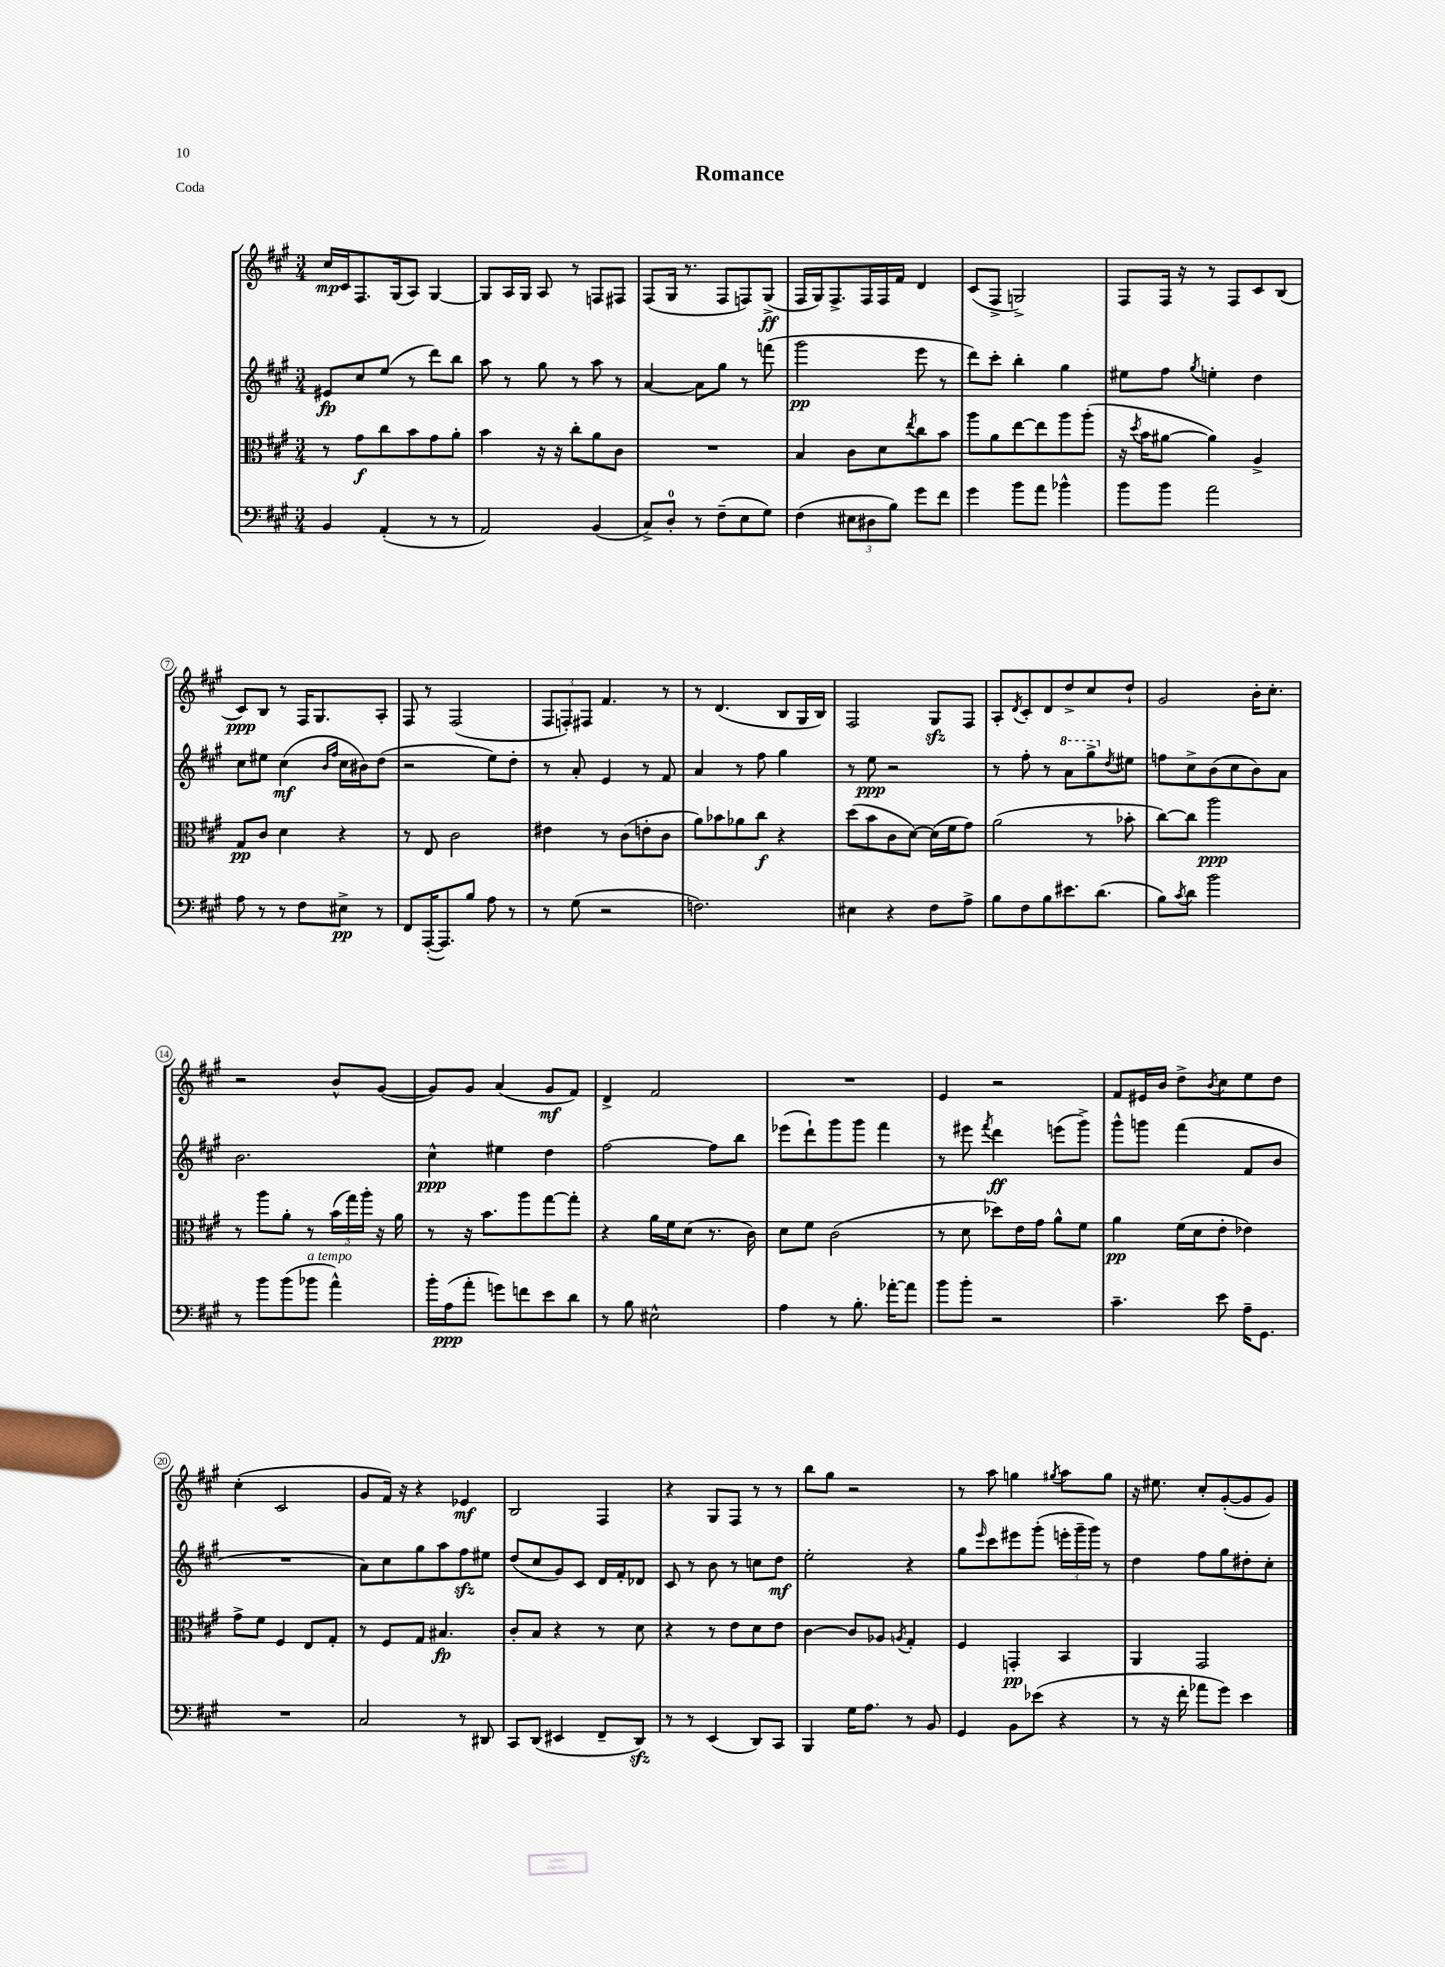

**kern	**kern	**kern	**kern
*staff4	*staff3	*staff2	*staff1
*clefF4	*clefC3	*clefG2	*clefG2
*k[f#c#g#]	*k[f#c#g#]	*k[f#c#g#]	*k[f#c#g#]
*M3/4	*M3/4	*M3/4	*M3/4
4BB/	8r	8e#/L	16cc#/LL
.	.	.	16c#/J
.	8g#\L	8cc#/	8.F#/
(4AA'/	8cc#\	(8ee/J	.
.	.	.	(16G#/k
.	8b\	8r	8A/J)
8r	8g#\	8ddd\L)	[4G#/
8r	8a'\J	8bb\J	.
=	=	=	=
2AA/)	4b\	8aa\	8G#/]L
.	.	8r	16A/L
.	.	.	16G#/JJ
.	16r	8gg#\	8A/
.	16r	.	.
.	8cc#'\L	8r	8r
(4BB/	8a\	8aa\	8F/L
.	8c#\J	8r	8F#/J
=	=	=	=
8C#^/L)	2.r	[4a/	(8F#/L
8D'/J	.	.	16G#/Jk
.	.	.	8.r
8r	.	8a\]L	.
(8F#~\L	.	8gg#\J	8F#/L
8E\	.	8r	8F/)
8G#\J)	.	(8fff\	(8G#^/J
=	=	=	=
(4F#\	4B/	2ggg#\	16F#/LL
.	.	.	16G#/J)
.	.	.	8.F#^/
12E#\L	8c#\L	.	.
.	.	.	16F#/L
12D#\	.	.	.
.	8d\	.	16F#/
12B\J)	.	.	.
.	.	.	16f#/JJ
.	8qee/	.	.
8g#\L	8cc#\	8eee\	4d/
8f#\J	8b\J	8r	.
=	=	=	=
4g#\	8aa\L	8ddd\L)	(8c#/L
.	8a\	8ccc#'\J	8F#^/J
8b\L	[8ee\	4bb'\	2G^/)
8a\J	8ee\]	.	.
4b-^^\	8aa\	4gg#\	.
.	(8aa'\J	.	.
=	=	=	=
8b\L	16r	8ee#\L	8F#/L
.	8qdd/	.	.
.	16b\LK	.	.
8b\J	[8a#\J	8ff#\J	16F#/Jk
.	.	.	16r
.	.	8qgg#/	.
2a\	4a#\])	4ee'\	8r
.	.	.	8F#/L
.	4A^/	4dd\	8c#/
.	.	.	(8B/J
=	=	=	=
8A\	8G#/L	8cc#\L	8c#/L)
8r	8c#/J	8ee#\J	8B/J
8r	4d\	(4cc#\	8r
8F#\L	.	.	16F#/LK
.	.	.	8.G#/
.	.	16qqb/LL	.
.	.	16qqff#/JJ	.
8E#^\J	4r	16cc#\LL	.
.	.	16b#\J)	.
8r	.	(8dd\J	8A'/J
=	=	=	=
8FF#/L	8r	2r	8F#/
([16AAA'/K	8E/	.	8r
8.AAA/])	.	.	.
.	2c#\	.	(2F#/
8B/J	.	.	.
8A\	.	8ee\L)	.
8r	.	8dd'\J	.
=	=	=	=
8r	4e#\	8r	12F#/L
.	.	.	12F'/)
(8G#\	.	8a'/	.
.	.	.	12F#/J
2r	8r	4e/	4.f#/
.	(8c#\L	.	.
.	8e'\	8r	.
.	8c#\J	8f#/	8r
=	=	=	=
2.F\)	8a\L)	4a/	8r
.	8b-\	.	(4.d/
.	8a-\	8r	.
.	8cc#\J	8ff#\	.
.	4r	4gg#\	8B/L
.	.	.	16G#/L
.	.	.	16B/JJ)
=	=	=	=
4E#\	(8dd\L	8r	2F#/
.	8b\	8ee\	.
4r	8c#\	2r	.
.	[8d\J)	.	.
8F#\L	(16d\]LL	.	8G#/L
.	16f#\J	.	.
8A^\J	8g#\J)	.	8F#/J
=	=	=	=
8B\L	(2a\	8r	8A'/L
.	.	.	8qd/
8F#\	.	8ff#'\	8c#'/
8B\	.	8r	8d/
8.e#\	.	8aa\L	8dd^/
.	8r	8ggg#^\	8cc#/
(8.d\J	.	.	.
.	.	8qdd/	.
.	8b-'\	8ee#\J	8dd`/J
=	=	=	=
8B\L)	[8cc#\L)	8ff\L	2g#/
8qc#/	.	.	.
8d\J	8cc#\]J	8cc#^\	.
2b\	2aa\	(8b\	.
.	.	8cc#\	.
.	.	8b\)	16b'\LK
.	.	.	8.cc#'\J
.	.	8a\J	.
=	=	=	=
8r	8r	2.b\	2r
8b\L	8aa\L	.	.
(8b\	8a'\J	.	.
8b-\J	8r	.	.
4a^^\)	(24b\LL	.	8b^^/L
.	24gg#\)	.	.
.	24aa'\JJ	.	.
.	16r	.	([8g#/J
.	16a\	.	.
=	=	=	=
16b'\LL	8r	4cc#^^\	8g#/]L)
(16A\J	.	.	.
8a'\J	16r	.	8g#/J
.	8.b\L	.	.
8g\L)	.	4ee#\	(4a/
8f\	8aa\	.	.
8e\	[8gg#\	4dd\	8g#/L
8d\J	8gg#'\]J	.	8f#/J)
=	=	=	=
8r	4r	[2ff#\	4d^/
8B\	.	.	.
2E#^^\	16a\LL	.	2f#/
.	16f#\J	.	.
.	(8d\J	.	.
.	8.r	8ff#\]L	.
.	.	8bb\J	.
.	16c#\)	.	.
=	=	=	=
4A\	8d\L	(8eee-\L	2.r
.	8f#\J	8ddd`\)	.
8r	(2c#\	8ggg#\	.
8.B'\	.	8ggg#\J	.
.	.	4fff#\	.
[16a-'\LK	.	.	.
8a-\]J	.	.	.
=	=	=	=
8b\L	8r	8r	4e/
8b'\J	8d\	8eee#\	.
.	.	8qfff#/	.
2r	8dd-\L)	4ddd\	2r
.	16e\L	.	.
.	16g#\JJ	.	.
.	8a^^\L	(8eee\L	.
.	8f#\J	8ggg#^\J)	.
=	=	=	=
4.c#~\	4a\	8ggg#^^\L	8f#/L
.	.	8ggg\J	16e#/L
.	.	.	16b/JJ
.	(16f#\LL	(4fff#\	8dd^\L
.	16d\J	.	.
.	.	.	8qb/
8e\	8e'\J	.	8cc#\
16A~\LK	4e-\)	8f#/L	8ee\
8.GG#\J	.	.	.
.	.	8b/J	8dd\J
=	=	=	=
2.r	8g#^\L	2.r	(4cc#'\
.	8f#\J	.	.
.	4F#/	.	2c#/
.	8E/L	.	.
.	8G#'/J	.	.
=	=	=	=
2C#/	8r	8a\L)	8g#/L
.	8F#/L	8cc#\	16f#/Jk)
.	.	.	16r
.	8G#/J	8gg#\	4r
.	4.B#/	8aa\	.
8r	.	8ff#\	4e-/
8DD#/	.	8ee#\J	.
=	=	=	=
8CC#/L	8c#'/L	(8dd/L	2B/
(8DD/J	8B/J	8cc#/	.
4EE#/	4r	8g#/)	.
.	.	8c#/J	.
8FF#~/L	8r	16d/LL	4F#/
.	.	16f#'/J	.
8DD/J)	8d\	8d-/J	.
=	=	=	=
8r	4r	8c#/	4r
8r	.	8r	.
(4EE/	8r	8b\	8G#/L
.	8e\L	8r	8F#/J
8DD/L)	8d\	8cc\L	8r
8CC#/J	8e\J	8dd\J	8r
=	=	=	=
4BBB/	[4c#\	2ee'\	8bb\L
.	.	.	8gg#\J
16G#\LK	8c#/]L	.	2r
8.A\J	.	.	.
.	8A-/J	.	.
.	8qA/	.	.
8r	4G#'/	4r	.
8BB/	.	.	.
=	=	=	=
4GG#/	4F#/	8gg#\L	8r
.	.	16qqeee/	.
.	.	8ccc#\	8aa\
8BB\L	4GG'/	8eee#\	4gg\
(8e-\J	.	(8ggg#'\J	.
.	.	.	8qgg#/
4r	4BB/	24eee'\LL	8aa\L
.	.	24ggg#~\	.
.	.	24ggg#\JJ)	.
.	.	8r	8gg#\J
=	=	=	=
8r	4AA/	4dd\	16r
.	.	.	8.ee#\
16r	.	.	.
16f#'\	.	.	.
8a-\L	2GG#/	8ff#\L	8cc#'/L
8g#\J)	.	8gg#\	([8g#'/
4e\	.	8dd#'\	8g#/]
.	.	8cc#'\J	8g#/J)
==	==	==	==
*-	*-	*-	*-
